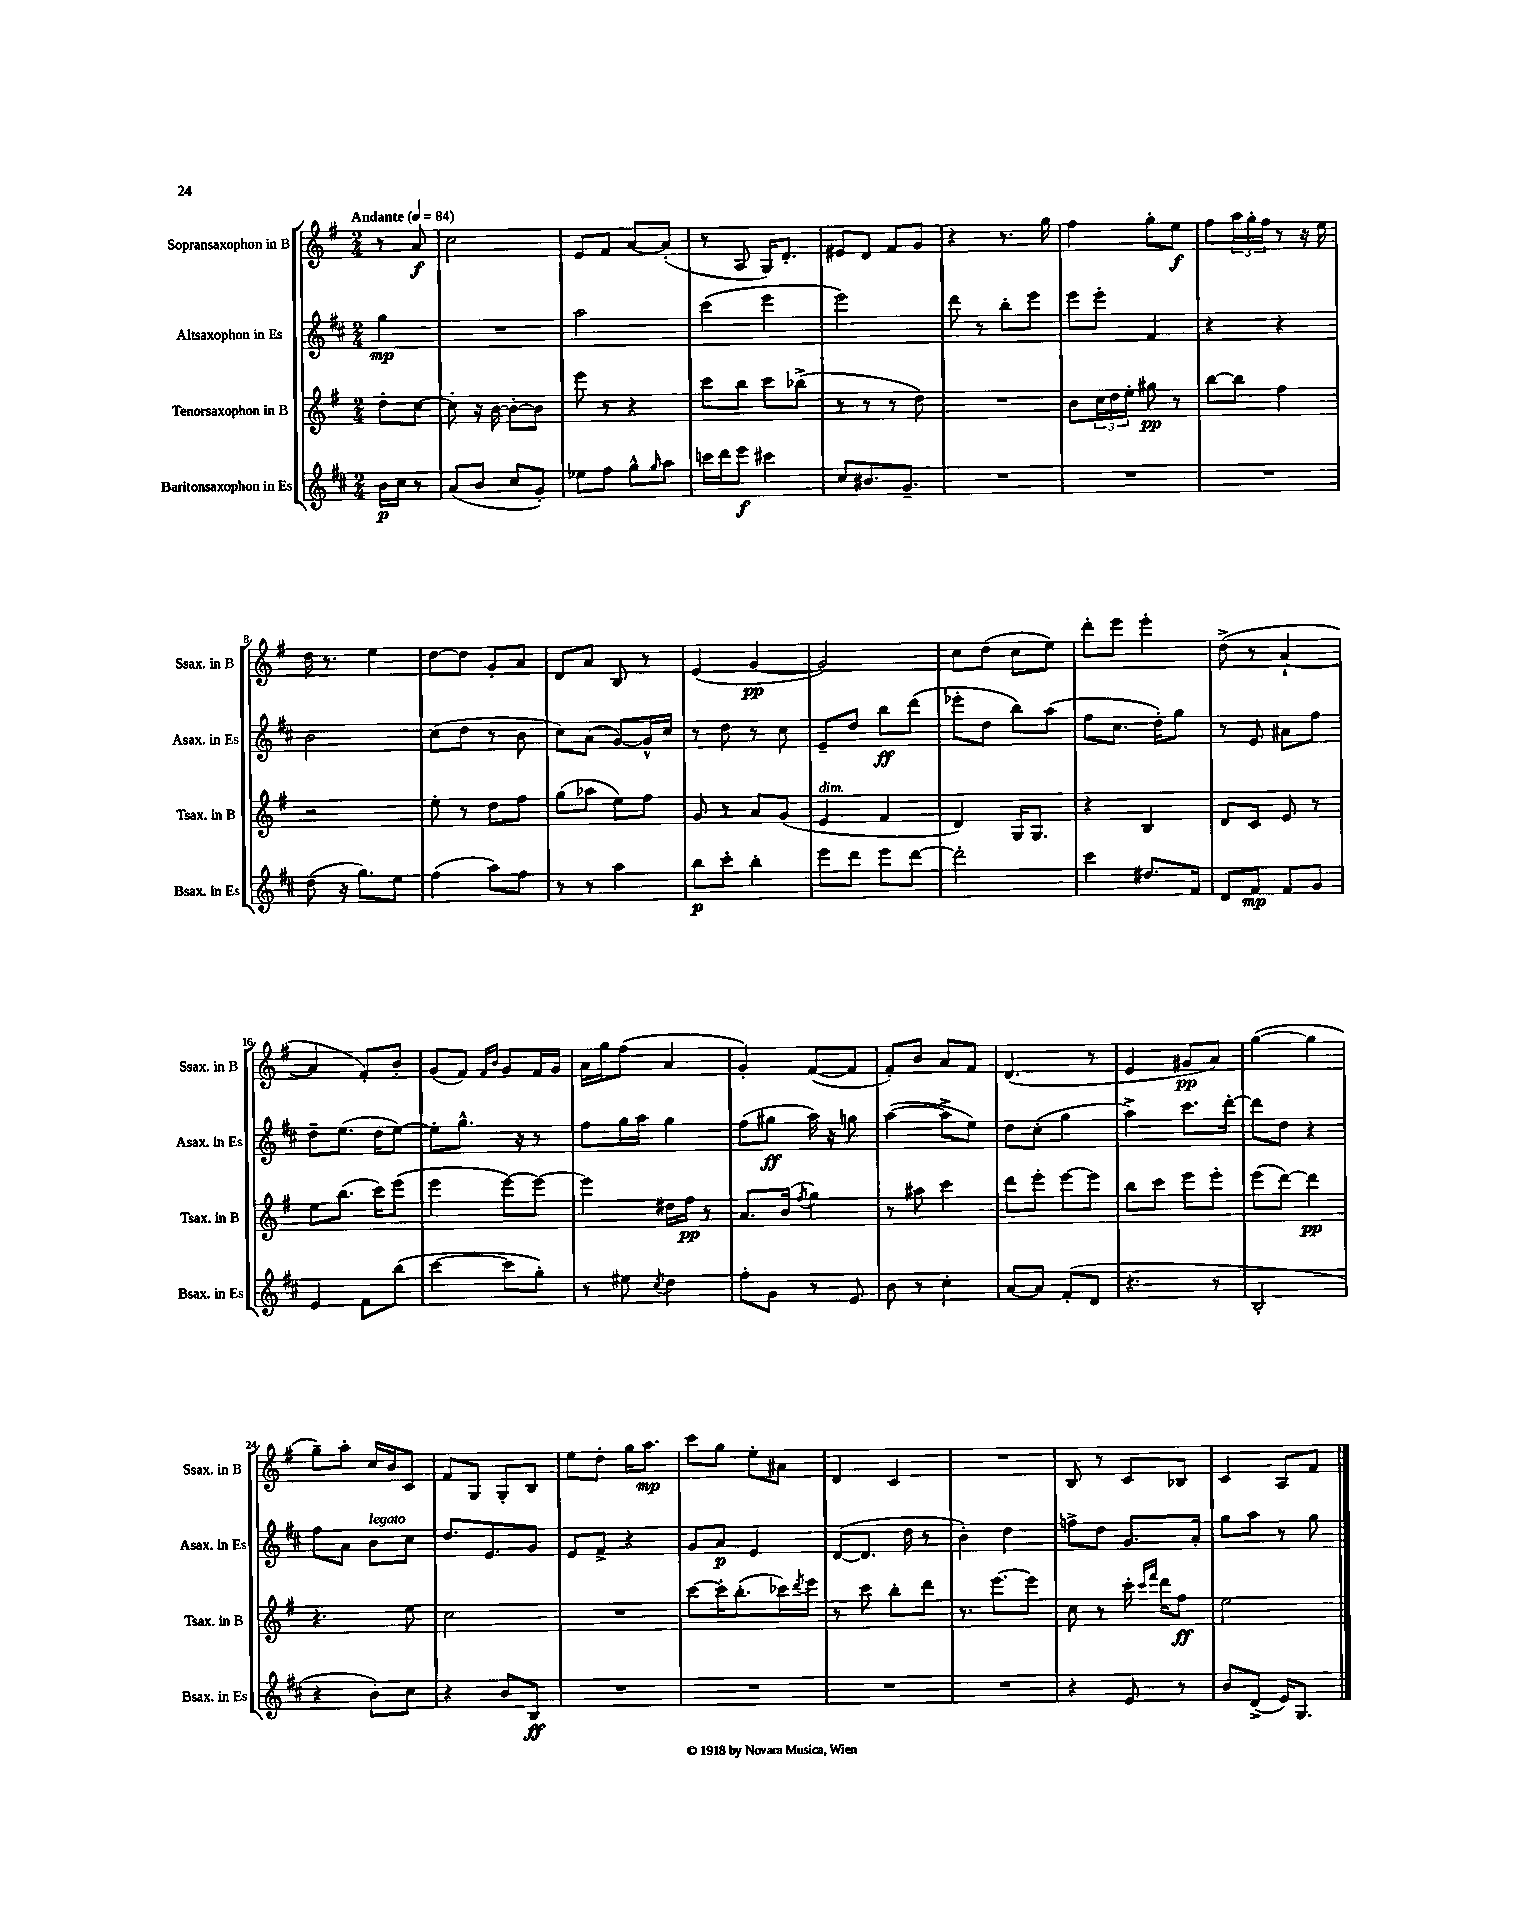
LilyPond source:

<<
\new StaffGroup <<
\new Staff = "s0" \with { instrumentName = "Sopransaxophon in B" shortInstrumentName = "Ssax. in B" } {
    \clef treble \key g \major \numericTimeSignature \time 2/4 \partial 4 \tempo "Andante" 4 = 84
    r8 a'8\f |
    c''2 |
    e'8 fis'8 a'8~ a'8-.( |
    r8 a8 g16) d'8.-. |
    eis'8 d'8 fis'8 g'8 |
    r4 r8. g''16 |
    fis''4 g''8-. e''8\f |
    fis''8 \tuplet 3/2 { a''16 g''16-. fis''16 } r8 r16 e''16 |
    d''16 r8. e''4 |
    d''8~ d''8 g'8-. a'8 |
    d'8 a'8 b8 r8 |
    e'4( g'4~\pp |
    g'2) |
    c''8 d''8( c''8 e''8) |
    d'''8-. e'''8 e'''4-. |
    d''8->( r8 a'4~-! |
    a'4 fis'8-.) b'8-. |
    g'8( fis'8) \grace { fis'16 b'16 } g'8 fis'16 g'16 |
    a'16 g''16 fis''8( a'4 |
    g'4-.) fis'8~( fis'8 |
    fis'8-.) b'8 a'8 fis'8 |
    d'4.( r8 |
    e'4 gis'8\pp a'8) |
    g''4~( g''4 |
    g''8--) a''8-. c''16 b'16 c'8 |
    fis'8 g8 g8-. b8 |
    e''8 d''8-. g''16 a''8.\mp |
    c'''8 g''8 e''8-. ais'8 |
    d'4 c'4 |
    R2 |
    b8 r8 c'8 bes8 |
    c'4 a8 fis'8 \bar "|." |
}
\new Staff = "s1" \with { instrumentName = "Altsaxophon in Es" shortInstrumentName = "Asax. in Es" } {
    \clef treble \key d \major \numericTimeSignature \time 2/4 \partial 4
    g''4\mp |
    R2 |
    a''2 |
    cis'''4( e'''4 |
    e'''2) |
    d'''8 r8 b''8-. e'''8 |
    e'''8 e'''8-. fis'4 |
    r4 r4 |
    b'2 |
    cis''8( d''8 r8 b'8 |
    cis''8) a'8( g'8~) g'16-^ cis''16 |
    r8 d''8 r8 cis''8 |
    e'8-- d''8 b''8\ff d'''8( |
    ees'''8-. d''8 b''8) a''8( |
    fis''8 cis''8. d''16-.) g''8 |
    r8 e'8 ais'8 fis''8 |
    d''8-- e''8.( d''16 e''8~) |
    e''8-. g''8.-^ r16 r8 |
    fis''8 g''16 a''16 g''4 |
    fis''8( gis''8\ff a''16) r16 g''8 |
    a''4~( a''8-> e''8) |
    d''8 cis''8-.( g''4 |
    a''4->) cis'''8. d'''16~-. |
    d'''8 d''8 r4 |
    fis''8 a'8 b'8^\markup { \italic "legato" } cis''8 |
    d''8. e'8. g'8 |
    e'8 fis'8-> r4 |
    g'8 a'8\p e'4 |
    d'8~( d'8. d''16 r8 |
    b'4-.) d''4 |
    f''8-> d''8 g'8. a'16-. |
    g''8 a''8 r8 g''8 \bar "|." |
}
\new Staff = "s2" \with { instrumentName = "Tenorsaxophon in B" shortInstrumentName = "Tsax. in B" } {
    \clef treble \key g \major \numericTimeSignature \time 2/4 \partial 4
    d''8-. c''8~ |
    c''8-. r16 b'16~ b'8~-. b'8 |
    e'''8 r8 r4 |
    c'''8 b''8 c'''8 bes''8->( |
    r8 r8 r8 d''8) |
    R2 |
    b'8 \tuplet 3/2 { c''16 d''16 e''16-. } gis''8\pp r8 |
    b''8~ b''8 fis''4 |
    r2 |
    e''8-. r8 d''8 fis''8 |
    g''8( aes''8 e''8) fis''8 |
    g'8 r8 a'8 g'8( |
    e'4^\markup { \italic "dim." } fis'4 |
    d'4) g16 g8. |
    r4 b4 |
    d'8 c'8 e'8 r8 |
    e''8 b''8.( c'''16) e'''8( |
    e'''4 e'''8~) e'''8~ |
    e'''4 dis''16 fis''16\pp r8 |
    a'8. b'16( \acciaccatura { fis''8 } g''4) |
    r8 ais''8 c'''4 |
    d'''8 e'''8-. e'''8~ e'''8 |
    b''8 c'''8 e'''8 e'''8-. |
    e'''8( d'''8~) d'''4\pp |
    r4. e''8 |
    c''2 |
    R2 |
    c'''8~ c'''16-. b''8.-.( ces'''16) \acciaccatura { d'''8 } e'''16 |
    r8 c'''8 b''8-. d'''8 |
    r8. e'''8.~ e'''8 |
    c''8 r8 c'''16-. \grace { c'''16 fis'''16 } d'''16 fis''8\ff |
    e''2 \bar "|." |
}
\new Staff = "s3" \with { instrumentName = "Baritonsaxophon in Es" shortInstrumentName = "Bsax. in Es" } {
    \clef treble \key d \major \numericTimeSignature \time 2/4 \partial 4
    b'16\p cis''16 r8 |
    a'8( b'8 cis''8 g'8-.) |
    ees''8 fis''8 g''8-^ \grace { g''16 } a''8 |
    c'''16 d'''16 e'''8\f cis'''4 |
    cis''8 bis'8. g'8.-- |
    R2 |
    R2 |
    R2 |
    d''8( r16 g''8.) e''8 |
    fis''4( a''8) fis''8 |
    r8 r8 a''4 |
    b''8\p cis'''8-. b''4-. |
    e'''8 d'''8 e'''8 d'''8~ |
    d'''2-. |
    cis'''4 dis''8. fis'16 |
    d'8 fis'8\mp fis'8 g'8 |
    e'4 fis'8 b''8( |
    cis'''4~ cis'''8 g''8-.) |
    r8 eis''8 \acciaccatura { cis''8 } d''4 |
    fis''8-. g'8 r8 e'8 |
    b'8 r8 cis''4-. |
    a'8~ a'8 fis'8-.( d'8 |
    r4. r8 |
    b2-. |
    r4 b'8-.) cis''8 |
    r4 b'8 b8\ff |
    R2 |
    R2 |
    R2 |
    R2 |
    r4 e'8 r8 |
    b'8 d'8->( e'16) g8. \bar "|." |
}
>>
>>
